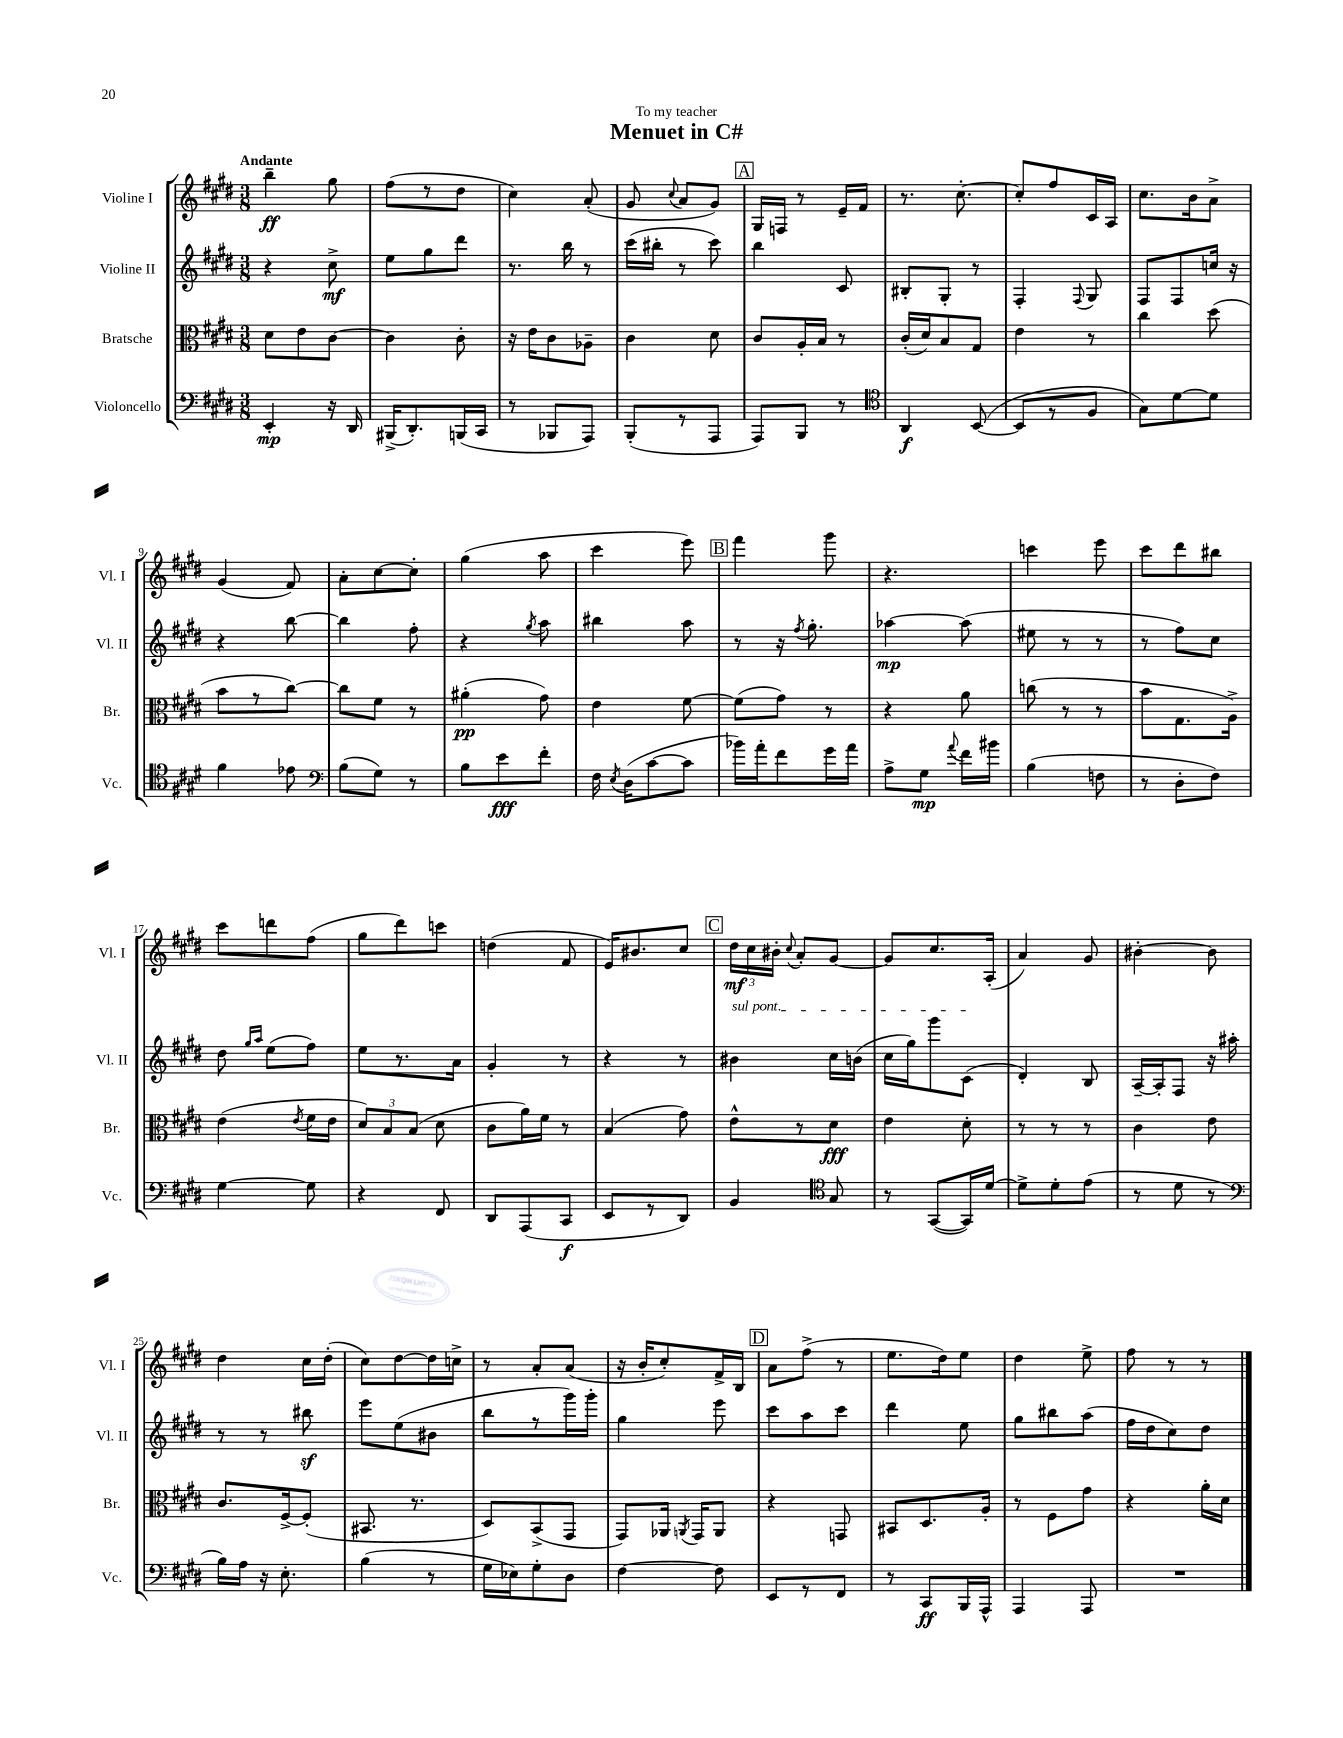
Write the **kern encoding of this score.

**kern	**kern	**kern	**kern
*staff4	*staff3	*staff2	*staff1
*clefF4	*clefC3	*clefG2	*clefG2
*k[f#c#g#d#]	*k[f#c#g#d#]	*k[f#c#g#d#]	*k[f#c#g#d#]
*M3/8	*M3/8	*M3/8	*M3/8
4EE'	8d#	4r	4bb~
.	8e	.	.
16r	[8c#	8cc#^	8gg#
16DD#	.	.	.
=	=	=	=
(16BBB#^	4c#]	8ee	(8ff#
8.DD#')	.	.	.
.	.	8gg#	8r
(16BBB	8c#'	8ddd#	8dd#
16CC#	.	.	.
=	=	=	=
8r	16r	8.r	4cc#)
.	16e	.	.
8BBB-	8c#	.	.
.	.	16bb	.
8AAA)	8A-~	8r	(8a'
=	=	=	=
(8BBB'	4c#	(16ccc#	8g#
.	.	16bb#'	.
.	.	.	8qqcc#
8r	.	8r	8a
8AAA	8d#	8ccc#)	8g#)
=	=	=	=
8AAA)	8c#	4bb	16G#
.	.	.	16F
8BBB	16A'	.	8r
.	16B	.	.
8r	8r	8c#	16e~
.	.	.	16f#
=	=	=	=
*clefC4	*	*	*
4AA	(16c#'	8B#'	8.r
.	16d#)	.	.
.	8B	8G#'	.
.	.	.	[8.cc#'
([8BB	8G#	8r	.
=	=	=	=
8BB]	4e	4F#'	8cc#']
8r	.	.	8ff#
.	.	8qqF#	.
8F#	8r	8G#	16c#
.	.	.	16A
=	=	=	=
8G#)	4cc#	8F#	8.cc#
[8d#	.	8F#	.
.	.	.	16b
8d#]	(8dd#	16cc	8a^
.	.	16r	.
=	=	=	=
4f#	8b	4r	(4g#
.	8r	.	.
8e-	[8cc#)	[8bb	8f#)
=	=	=	=
*clefF4	*	*	*
(8B	8cc#]	4bb]	8a'
8G#)	8f#	.	[8cc#
8r	8r	8ff#'	8cc#']
=	=	=	=
8B	(4a#'	4r	(4gg#
8e	.	.	.
.	.	8qgg#	.
8f#'	8g#)	8aa	8aa
=	=	=	=
16F#	4e	4bb#	4ccc#
8qE	.	.	.
(16D#	.	.	.
[8c#	.	.	.
8c#]	[8f#	8aa	8eee)
=	=	=	=
16b-)	(8f#]	8r	4fff#
16a'	.	.	.
8f#	8g#)	16r	.
.	.	8qff#	.
.	.	8.gg#'	.
16g#	8r	.	8ggg#
16a	.	.	.
=	=	=	=
8A^	4r	[4aa-	4.r
8G#	.	.	.
8qqa	.	.	.
16f#	8a	(8aa-]	.
16b#	.	.	.
=	=	=	=
(4B	(8cc	8ee#	4ccc
.	8r	8r	.
8F	8r	8r	8eee
=	=	=	=
8r	8b	8r	8ccc#
8D#'	8.G#	8ff#)	8ddd#
8F#)	.	8cc#	8bb#
.	16A^)	.	.
=	=	=	=
[4G#	(4e	8dd#	8ccc#
.	.	16qqgg#	.
.	.	16qqaa	.
.	.	(8ee	8ddd
.	8qe	.	.
8G#]	16f#	8ff#)	(8ff#
.	16e	.	.
=	=	=	=
4r	12d#)	8ee	8gg#
.	12B	.	.
.	.	8.r	8ddd#)
.	(12B	.	.
8FF#	8d#	.	8ccc
.	.	16a	.
=	=	=	=
8DD#	8c#	4g#'	(4dd
(8AAA	16a)	.	.
.	16f#	.	.
8CC#	8r	8r	8f#
=	=	=	=
8EE	(4B	4r	16e)
.	.	.	8.b#
8r	.	.	.
8DD#)	8g#)	8r	8cc#
=	=	=	=
4BB	8e^^	4b#	24dd#
.	.	.	24cc#
.	.	.	24b#'
.	.	.	8qqcc#
.	8r	.	8a'
*clefC4	*	*	*
8G#	8d#	16cc#	[8g#
.	.	(16b	.
=	=	=	=
8r	4e	16cc#	8g#]
.	.	16gg#)	.
([8GG#	.	8ggg#	8.cc#
16GG#])	8d#'	(8c#	.
[16d#	.	.	(16A'
=	=	=	=
8d#^]	8r	4d#')	4a)
8d#'	8r	.	.
(8e	8r	8B	8g#
=	=	=	=
8r	4c#	[16A~	[4b#'
.	.	16A']	.
8d#	.	8F#	.
8r	8e	16r	8b#]
.	.	16aa#'	.
=	=	=	=
*clefF4	*	*	*
16B)	8.c#	8r	4dd#
16A	.	.	.
16r	.	8r	.
8.E'	[16F#^	.	.
.	(8F#']	8bb#	16cc#
.	.	.	(16dd#'
=	=	=	=
(4B	8.BB#	8eee	8cc#)
.	.	(8ee	[8dd#
.	8.r	.	.
8r	.	8b#	16dd#]
.	.	.	16cc^
=	=	=	=
16G#	8D#)	8bb	8r
16E-)	.	.	.
8G#'	(8BB^	8r	8a'
8D#	8GG#	16ggg#)	(8a
.	.	16ggg#'	.
=	=	=	=
[4F#	8GG#)	4gg#	16r
.	.	.	16b'
.	16AA-	.	8cc#')
.	8qAA	.	.
.	16GG#	.	.
8F#]	8AA	8eee	16f#^
.	.	.	16B
=	=	=	=
8EE	4r	8ccc#	8a
8r	.	8aa	(8ff#^
8FF#	8GG	8ccc#	8r
=	=	=	=
8r	8BB#	4ddd#	8.ee
8CC#	8.D#	.	.
.	.	.	16dd#)
16BBB	.	8ee	8ee
16AAA^^	16A'	.	.
=	=	=	=
4AAA	8r	8gg#	4dd#
.	8F#	8bb#	.
8AAA	8g#	(8aa	8ee^
=	=	=	=
4.r	4r	16ff#	8ff#
.	.	16dd#	.
.	.	8cc#)	8r
.	16a'	8dd#	8r
.	16d#	.	.
==	==	==	==
*-	*-	*-	*-
